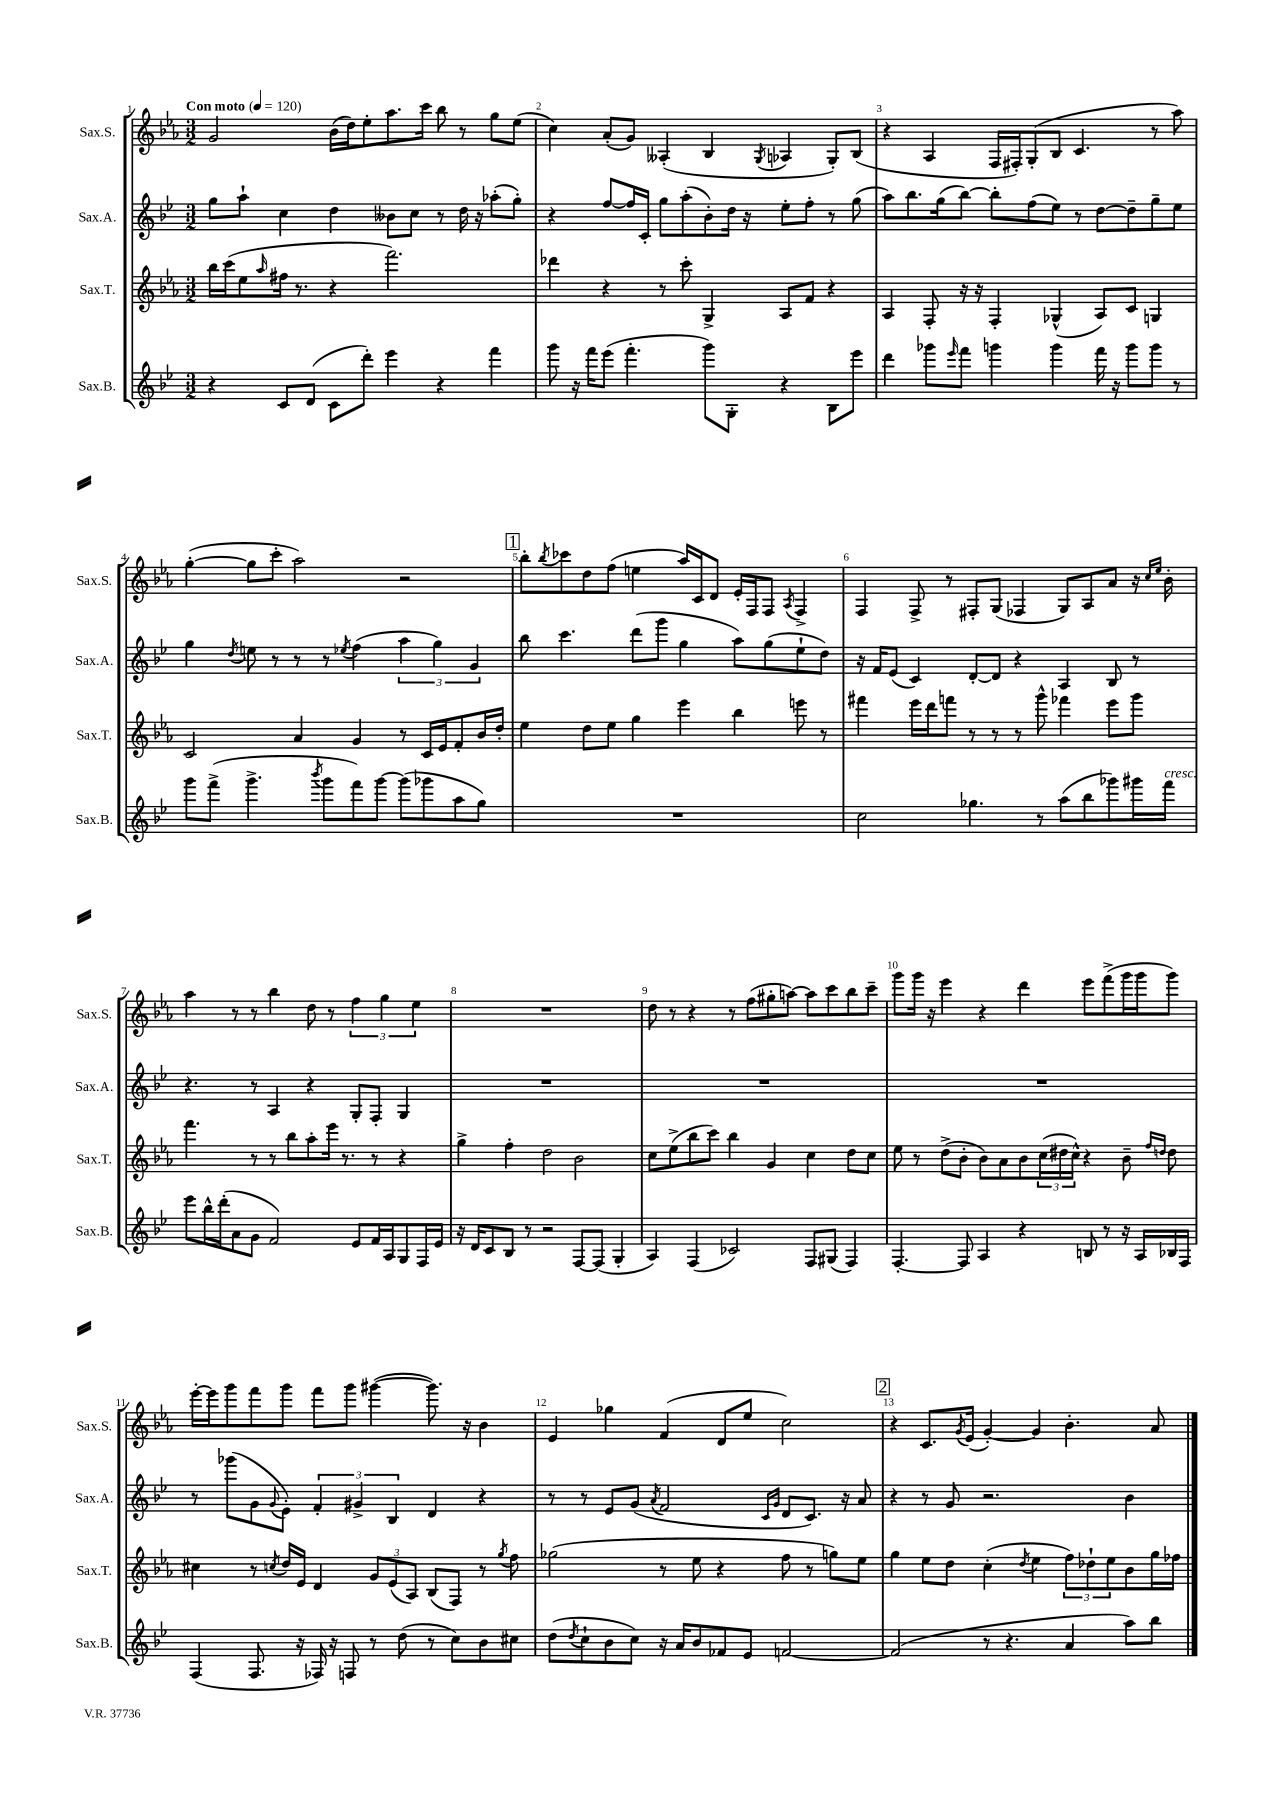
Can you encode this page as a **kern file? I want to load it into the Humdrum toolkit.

**kern	**kern	**kern	**kern
*staff4	*staff3	*staff2	*staff1
*clefG2	*clefG2	*clefG2	*clefG2
*k[b-e-]	*k[b-e-a-]	*k[b-e-]	*k[b-e-a-]
*M3/2	*M3/2	*M3/2	*M3/2
*MM120	*MM120	*MM120	*MM120
4r	16bb-\LL	8gg\L	2g/
.	(16ccc\J	.	.
.	8ee-\	8aa`\J	.
.	16qqaa-/	.	.
8c/L	16ff#\Jk	4cc\	.
.	8.r	.	.
(8d/J	.	.	.
8c\L	4r	4dd\	(16b-\LL
.	.	.	16dd\J)
8ddd'\J)	.	.	8ee-'\
4eee-\	2.fff\)	8b--\L	8.aa-\
.	.	8cc\J	.
.	.	.	16ccc\Jk
4r	.	8r	8bb-\
.	.	16dd\	8r
.	.	16r	.
4fff\	.	(8aa-'\L	8gg\L
.	.	8gg'\J)	(8ee-\J
=	=	=	=
8ggg\	4ddd-\	4r	4cc\)
16r	.	.	.
16fff\LK	.	.	.
(8eee-\J	4r	[8ff/L	(8a-'/L
4.fff'\	.	16ff/]L	8g/J)
.	.	16c'/JJ	.
.	8r	8gg\L	(4A--'/
.	8ccc'\	(8aa'\	.
8ggg\L)	4G^/	8b-'\)	4B-/
8G'\J	.	16dd\Jk	.
.	.	16r	.
.	.	.	8qG/
4r	8A-/L	8ee-'\L	4A-/
.	8f/J	8ff'\J	.
8B-\L	4r	8r	8G'/L)
8eee-\J	.	(8gg\	(8B-/J
=	=	=	=
4ddd\	4A-/	8aa\L)	4r
.	.	8.bb-\	.
8ggg-\L	8F'/	.	4A-/
.	.	(16gg\k	.
16qqeee-/	.	.	.
8fff\J	16r	[8bb-\J)	.
.	16r	.	.
4ggg\	4F'/	8bb-'\]L	16F/LL
.	.	.	16F#'/J)
.	.	(8ff\	(8G'/
4ggg\	(4G-^^/	8ee-\J)	8B-/J
.	.	8r	4.c/
16fff\	8A-/L)	[8dd\L	.
16r	.	.	.
8ggg\L	8c/J	8dd~\]	.
8ggg\J	4G/	8gg~\	8r
8r	.	8ee-\J	8aa-\)
=	=	=	=
8ggg\L	2c/	4gg\	([4gg'\
(8fff^\J	.	.	.
.	.	8qdd/	.
4.ggg^\	.	8ee\	8gg\]L
.	.	8r	8ccc'\J
.	4a-/	8r	2aa-\)
8qbbb-/	.	.	.
8ggg\L	.	8r	.
.	.	8qee-/	.
8fff\)	4g/	(4ff\	.
[8ggg\J	.	.	.
(8ggg\]L	8r	6aa\	2r
8ggg-\	16c/LL	.	.
.	.	6gg\)	.
.	16e-/J	.	.
8aa\	8f'/	.	.
.	.	6g/	.
8gg\J)	16b-/L	.	.
.	16dd'/JJ	.	.
=	=	=	=
1.r	4ee-\	8bb-\	8bb-'\L
.	.	.	8qbb-/
.	.	4.ccc\	8ccc-\
.	8dd\L	.	8dd\
.	8ee-\J	.	(8ff\J
.	4gg\	(8ddd\L	4ee\
.	.	8ggg\J	.
.	4eee-\	4gg\	16aa-/LL)
.	.	.	16c/J
.	.	.	8d/J
.	4bb-\	8aa\L)	16e-'/LL
.	.	.	16F/J
.	.	(8gg\	8F/J
.	.	.	8qA-/
.	8eee\	8ee-`\	4F^/
.	8r	8dd\J)	.
=	=	=	=
2cc\	4fff#\	16r	4F/
.	.	16f/LK	.
.	.	(8e-/J	.
.	16eee-\LL	4c/)	8F^/
.	16ddd\J	.	.
.	8fff\J	.	8r
4.gg-\	8r	[8d'/L	8F#'/L
.	8r	8d/]J	(8G/J
.	8r	4r	4F-/
8r	8ggg^^\	.	.
(8aa\L	4fff-\	4A/	8G/L)
8bb-\	.	.	8A-/
8ggg-\)	8eee-\L	8B-/	8a-/J
16ggg#\L	8ggg\J	8r	16r
.	.	.	16qqcc/LL
.	.	.	16qqee-/JJ
16fff\JJ	.	.	16b-'\
=	=	=	=
8eee-\L	4.fff\	4.r	4aa-\
16bb-^^\L	.	.	.
(16ddd'\J	.	.	.
8a\	.	.	8r
8g\J	8r	8r	8r
2f/)	8r	4A/	4bb-\
.	8bb-\L	.	.
.	8aa-'\	4r	8dd\
.	16eee-\Jk	.	8r
.	8.r	.	.
8e-/L	.	8G'/L	6ff\
16f/L	8r	8F'/J	.
.	.	.	6gg\
16A/J	.	.	.
8G/	4r	4G/	.
.	.	.	6ee-\
16F/L	.	.	.
16e-/JJ	.	.	.
=	=	=	=
16r	4gg^\	1.r	1.r
16d/LK	.	.	.
8c/	.	.	.
8B-/J	4ff'\	.	.
8r	.	.	.
2r	2dd\	.	.
[8F/L	2b-\	.	.
(8F/]J	.	.	.
4G'/	.	.	.
=	=	=	=
4A/)	8cc\L	1.r	8dd\
.	(8ee-^\	.	8r
(4F/	8bb-\	.	4r
.	8ccc\J)	.	.
2c-/)	4bb-\	.	8r
.	.	.	(8ff\L
.	4g/	.	8gg#'\
.	.	.	[8aa\J)
8F/L	4cc\	.	8aa\]L
(8G#/J	.	.	8ccc\
4F/)	8dd\L	.	8bb-\
.	8cc\J	.	8ccc~\J
=	=	=	=
[4.F'/	8ee-\	1.r	8ggg\L
.	8r	.	16ggg\Jk
.	.	.	16r
.	(8dd^\L	.	4eee-\
8F/]	8b-'\J	.	.
4A/	8b-\L)	.	4r
.	8a-\	.	.
4r	8b-\	.	4ddd\
.	(24cc\L	.	.
.	24dd#\	.	.
.	24cc^^\JJ)	.	.
8B/	4r	.	8eee-\L
8r	.	.	(8fff^\
16r	8b-~\	.	16ggg\L
16A/LL	.	.	16ggg\J
.	16qqff/LL	.	.
.	16qqdd/JJ	.	.
16B-/	8dd\	.	8ggg\J)
16F/JJ	.	.	.
=	=	=	=
(4F/	4cc#\	8r	[16eee-'\LL
.	.	.	16eee-\]J
.	.	(8ggg-\L	8ggg\
8.F/	8r	8g\	8fff\
.	8qcc/	8qqg/	.
.	16dd/LL	8e-'\J)	8ggg\J
16r	16e-/JJ	.	.
16F-/)	4d/	6f'/	8fff\L
16r	.	.	.
8F/	.	.	8ggg\J
.	.	6g#^/	.
8r	12g/L	.	([4ggg#\
.	(12e-/	6B-/	.
(8dd\	.	.	.
.	12A-/J)	.	.
8r	(8B-/L	4d/	8.ggg#\])
8cc\L)	8F/J)	.	.
.	.	.	16r
8b-\	8r	4r	4b-\
.	8qgg/	.	.
8cc#\J	8ff\	.	.
=	=	=	=
(8dd\L	(2gg-\	8r	4e-/
8qdd/	.	.	.
8cc`\	.	8r	.
8b-\	.	8e-/L	4gg-\
8cc\J)	.	(8g/J	.
.	.	8qa/	.
16r	8r	2f/	(4f/
16a/LK	.	.	.
8b-/	8ee-\	.	.
8f-/	4r	.	8d/L
8e-/J	.	.	8ee-/J
.	.	16qqc/LL	.
.	.	16qqg/JJ	.
[2f/	8ff\	8d/L	2cc\)
.	8r	8.c/J)	.
.	8gg\L)	.	.
.	.	16r	.
.	8ee-\J	8a/	.
=	=	=	=
(2f/]	4gg\	4r	4r
.	8ee-\L	8r	8.c/L
.	8dd\J	8g/	.
.	.	.	8qg/
.	.	.	(16e-/Jk
8r	(4cc'\	2.r	[4g'/)
4.r	.	.	.
.	8qdd/	.	.
.	4ee-\	.	4g/]
4a/	12ff\L)	.	4.b-'\
.	12dd-`\	.	.
.	12ee-\	.	.
8aa\L)	8b-\	4b-\	.
8bb-\J	16gg\L	.	8a-/
.	16ff-\JJ	.	.
==	==	==	==
*-	*-	*-	*-
